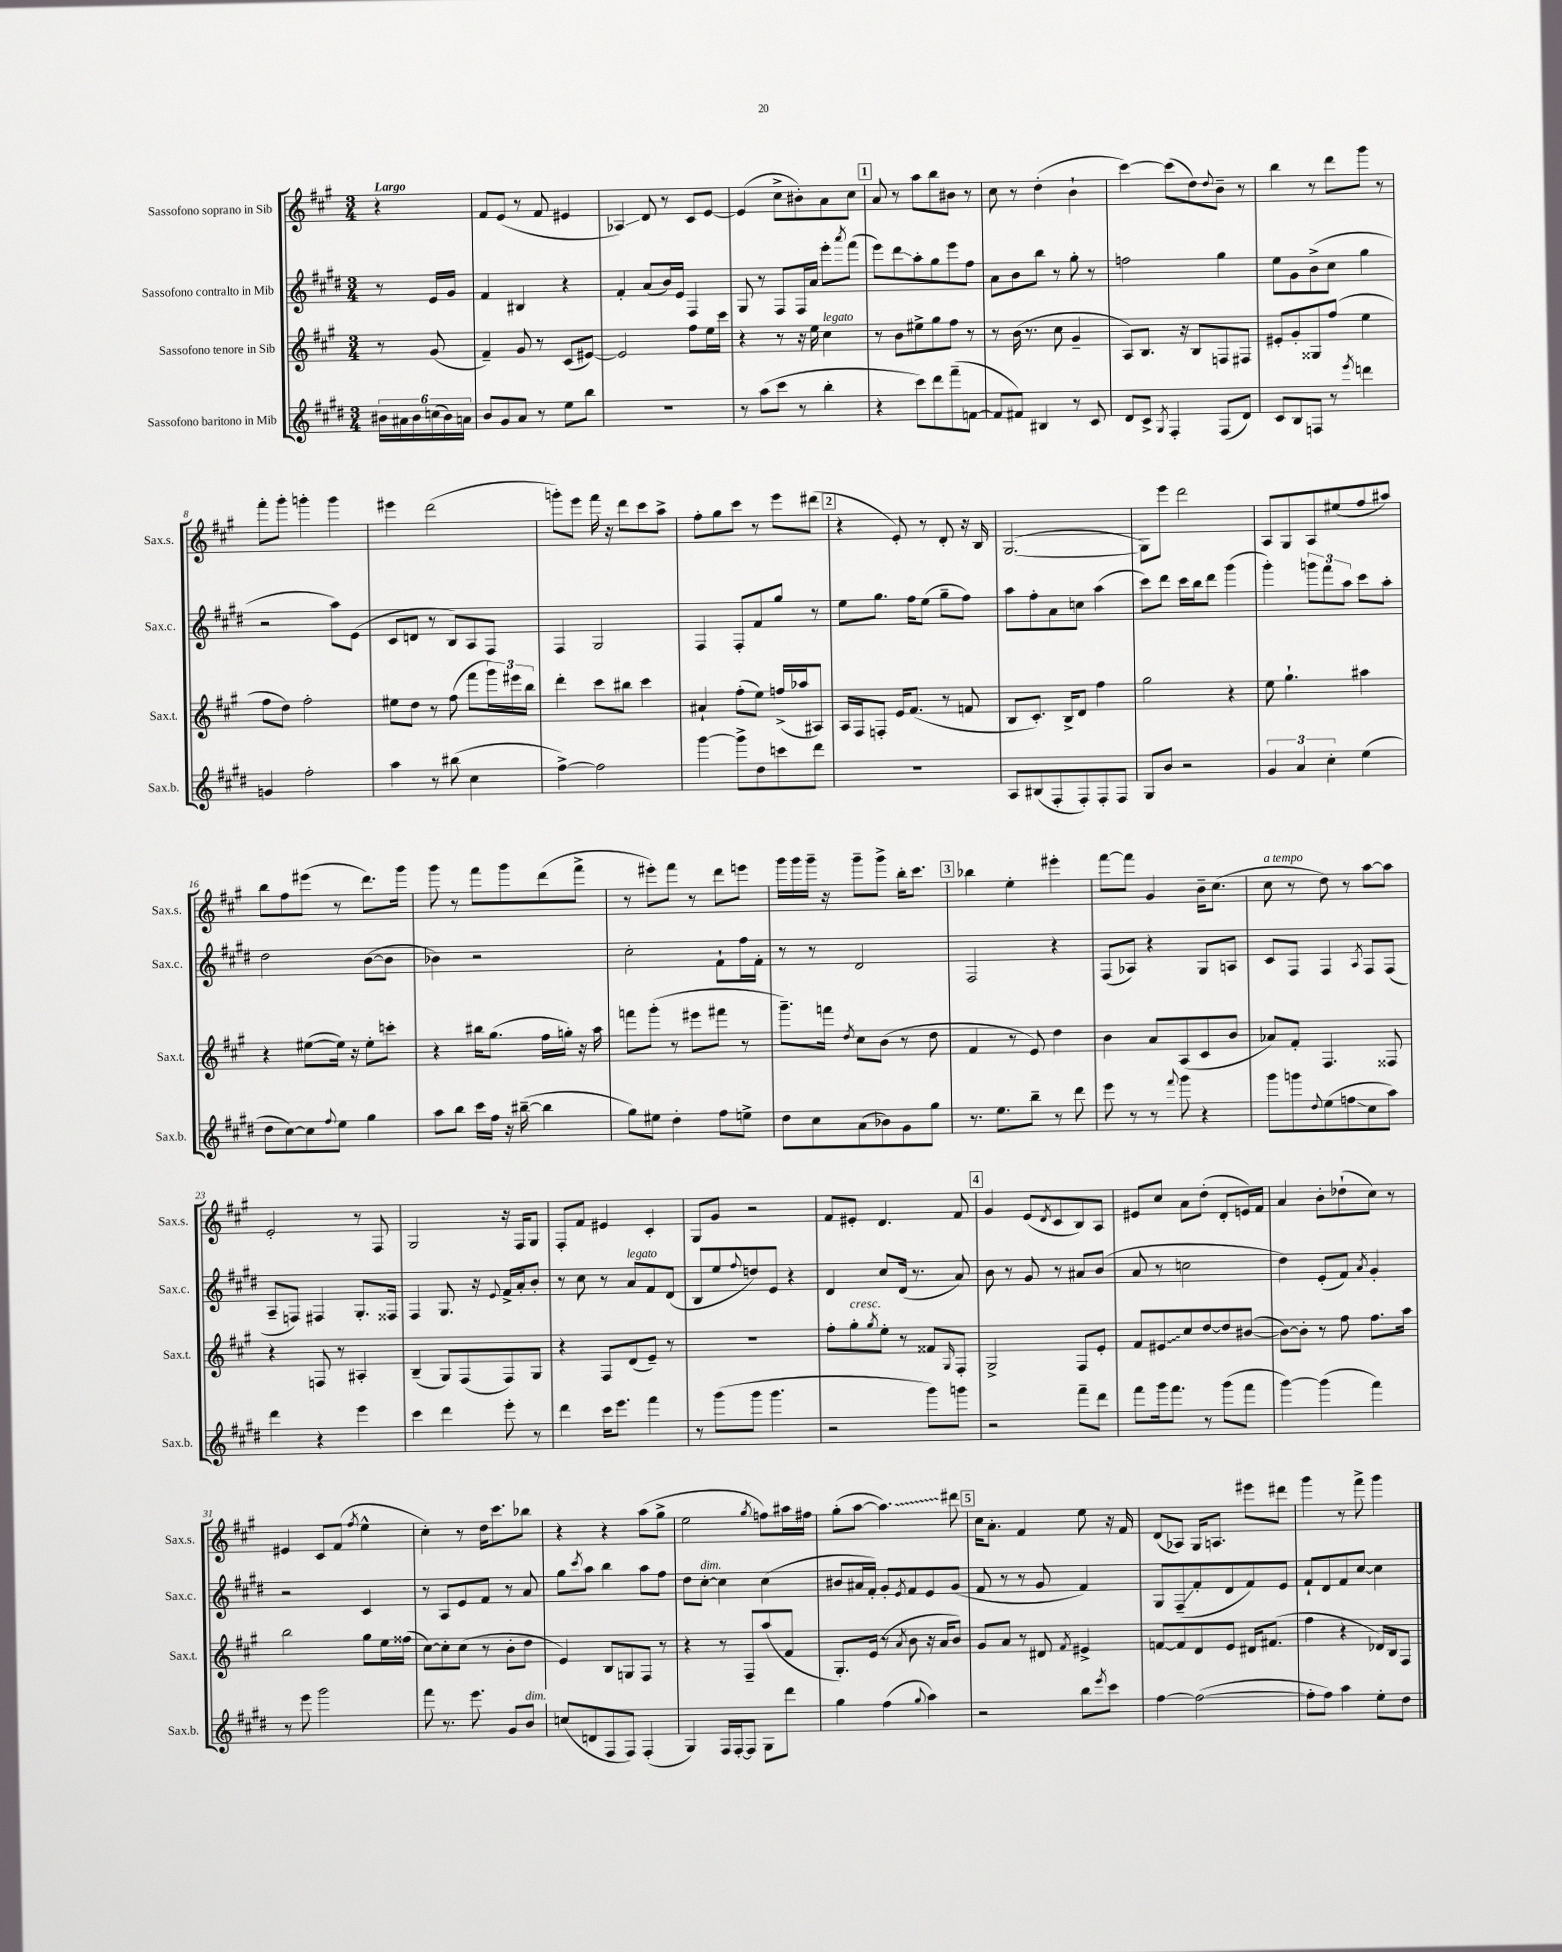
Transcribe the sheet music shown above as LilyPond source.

<<
\new StaffGroup <<
\new Staff = "s0" \with { instrumentName = "Sassofono soprano in Sib" shortInstrumentName = "Sax.s." } {
    \clef treble \key a \major \numericTimeSignature \time 3/4 \partial 4 \tempo "Largo"
    r4 |
    fis'8 e'8( r8 fis'8 eis'4 |
    aes4\glissando) d'8 r8 cis'8 e'8~ |
    e'4( cis''8-> bis'8-.) a'8 cis''8 |
    \mark \markup { \box "1" } a'8 r8 a''8 b''8 bis'8 r8 |
    cis''8 r8 d''4-.( b'4-! |
    cis'''4~) cis'''8( d''8) \appoggiatura { d''8 } b'8-- r8 |
    b''4 r8 d'''8 gis'''8 r8 |
    fis'''8-. gis'''8-. g'''4-. g'''4 |
    eis'''4 d'''2( |
    g'''8-.) e'''8 fis'''16 r16 d'''8 cis'''8 a''8-> |
    fis''8-. gis''8 cis'''8 r8 e'''8 dis'''8( |
    \mark \markup { \box "2" } r4 e'8-.) r8 d'8-. r16 b16 |
    gis2.~( |
    gis8) e'''8 d'''2 |
    a8 gis8 a8 eis''8( fis''8 ais''8) |
    b''8 fis''8 eis'''8( r8 d'''8.) gis'''16 |
    gis'''8 r8 fis'''8 gis'''8 d'''8( fis'''8-> |
    r8 eis'''8-.) fis'''8 r8 d'''8 e'''8 |
    gis'''16 gis'''16 gis'''16-- r16 gis'''8-- gis'''8-> b''16-. cis'''8. |
    \mark \markup { \box "3" } bes''4 e''4-. eis'''4-. |
    fis'''8~ fis'''8 gis'4 b'16-- cis''8.( |
    cis''8^\markup { \italic "a tempo" } r8 d''8) r8 a''8~ a''8 |
    e'2-. r8 fis8 |
    gis2 r16 fis16 gis8 |
    fis8-. fis'8 eis'4 cis'4-. |
    gis8 gis'8 r2 |
    fis'8 eis'8-. d'4. fis'8 |
    \mark \markup { \box "4" } gis'4 e'8( \acciaccatura { d'8 } cis'8 b8) a8 |
    eis'8 cis''8 a'8 d''8-.( d'8-. e'16) fis'16 |
    a'4 b'8-. des''8-!( cis''8) r8 |
    eis'4 cis'8 fis'8( \acciaccatura { fis''8 } e''4-^ |
    cis''4-.) r8 d''16 cis'''8. bes''8 |
    r4 r4 a''8( gis''8-> |
    e''2 \acciaccatura { gis''8 } f''8) ais''16 fis''16 |
    gis''8-.( a''8~ \once \override Glissando.style = #'zigzag a''4.\glissando) dis'''8 |
    \mark \markup { \box "5" } cis''16 a'8.-. fis'4 e''8 r16 fis'16 |
    d'8( aes8) gis16 a8. eis'''8 dis'''8 |
    gis'''4 r8 fis'''8-> gis'''4 \bar "|." |
}
\new Staff = "s1" \with { instrumentName = "Sassofono contralto in Mib" shortInstrumentName = "Sax.c." } {
    \clef treble \key e \major \numericTimeSignature \time 3/4 \partial 4
    r8 e'16 gis'16 |
    fis'4 bis4 r4 |
    fis'4-. a'8( b'16) e'16 fis4 |
    gis8 r8 fis8 fis16 a'16 e'''8-. \acciaccatura { a'''8 } fis'''8( |
    \mark \markup { \box "1" } e'''8) dis'''8\glissando a''8-. gis''8 e'''8 fis''8 |
    a'8 b'8 b''8 r8 gis''8-. r8 |
    f''2 gis''4 |
    e''8 gis'8 b'8->( cis''8 gis''4 |
    r2 a''8) e'8( |
    cis'8 d'8 r8 b8) a8 fis8 |
    fis4 gis2 |
    fis4 fis8-. fis'8 gis''8 r8 |
    \mark \markup { \box "2" } e''8 gis''8. fis''16 e''8( gis''8-- fis''8) |
    a''8 fis''8-. a'8 c''8 a''4( |
    cis'''8) dis'''8 cis'''16 b''16 dis'''8 gis'''4( |
    gis'''4-.) \tuplet 3/2 { g'''8 fis'''8 a''8 } cis'''8 a''8-. |
    dis''2 b'8~( b'8 |
    bes'4) r2 |
    cis''2-. fis'8-! fis''16 fis'16-. |
    r8 r8 dis'2 |
    \mark \markup { \box "3" } fis2 r4 |
    fis8( aes8) r4 gis8 a8 |
    cis'8 fis8 fis4 \acciaccatura { a8 } fis8 fis8( |
    a8-- f8) fis4 gis8.-. fisis16 |
    fis4 gis8. r16 \appoggiatura { e'8 } fis'16-> a'16-. b'8-. |
    r8 cis''8 r8 a'8^\markup { \italic "legato" } fis'8 dis'8( |
    b8 e''8 \appoggiatura { fis''8 } d''8) e'8 r4 |
    dis'4 cis''8 dis'16( r8. a'8) |
    \mark \markup { \box "4" } b'8 r8 gis'8 r8 ais'8 b'8( |
    a'8 r8 c''2 |
    dis''4) e'8-.( fis'8) \acciaccatura { a'8 } gis'4-. |
    r2 cis'4 |
    r8 a8 e'8 fis'8 r8 a'8 |
    gis''8 \acciaccatura { cis'''8 } a''8 b''4 a''8 fis''8 |
    dis''8 cis''8~-.^\markup { \italic "dim." } cis''4 cis''4( |
    bis'8 ais'16 fis'16-.) gis'8-. \acciaccatura { e'8 } fis'8 e'8 gis'8( |
    \mark \markup { \box "5" } fis'8 r8 r8 gis'8 fis'4) |
    gis8 fis8--\glissando( fis'8-. dis'8 fis'8) e'8 |
    fis'8-! dis'8 fis'8 cis''8~ cis''4 \bar "|." |
}
\new Staff = "s2" \with { instrumentName = "Sassofono tenore in Sib" shortInstrumentName = "Sax.t." } {
    \clef treble \key a \major \numericTimeSignature \time 3/4 \partial 4
    r8 gis'8( |
    fis'4--) gis'8 r8 cis'8( eis'8~) |
    eis'2 fis''8 e''16 cis'''16 |
    r4 r8 r16 e''16 cis''4^\markup { \italic "legato" } |
    \mark \markup { \box "1" } r8 b'8 eis''8-> gis''8 fis''8 r8 |
    r8 b'16( r8. cis''8 gis'4-- |
    a8) b8. r16 b8 f8 fis8 |
    eis'8-. gis'8-. gisis8 fis''8( e''4 |
    fis''8 d''8) fis''2-. |
    eis''8 d''8 r8 fis''8( fis'''8 \tuplet 3/2 { gis'''16) eis'''16 b''16 } |
    d'''4-. cis'''8 bis''8 cis'''4 |
    ais'4-! fis''8-.( e''8) f''16->( aes''16 ais8) |
    \mark \markup { \box "2" } a16 fis16 f8-. e'16 fis'8.( r8 f'8 |
    b8 cis'8.-.) b16-> d'8 fis''4 |
    gis''2 r4 |
    e''8 gis''4.-! ais''4 |
    r4 eis''8~( eis''16) r16 eis''8-. c'''8-. |
    r4 bis''16 gis''8.( fis''16 g''16-.) r16 a''16 |
    f'''8 gis'''8-.( r8 eis'''8 fis'''8 r8 |
    gis'''8.--) f'''16 \acciaccatura { d''8 } cis''8 b'8( r8 d''8 |
    \mark \markup { \box "3" } fis'4 r8 e'8) d''4 |
    b'4 a'8 a8( cis'8 b'8 |
    aes'8) fis'8-. fis4. fisis8 |
    r4 f8 r8 ais4-. |
    b4--( gis8) fis8( fis8) gis8 |
    r4 fis8 d'8( e'8--) r8 |
    R2. |
    fis''8-. gis''8-.^\markup { \italic "cresc." } \acciaccatura { gis''8 } e''8-. r8 fisis'8 \grace { gis16 } fis8-. |
    \mark \markup { \box "4" } gis2-> fis8 e'8-. |
    fis'8 \once \override Glissando.style = #'zigzag eis'8\glissando cis''8 d''8~ d''8 bis'8~( |
    bis'8~) bis'8-. r8 fis''8 fis''8. a''16 |
    b''2 gis''8 e''16 fisis''16( |
    cis''8~) cis''8-. cis''8( r8 b'8-. d''8 |
    e'4) b8 g8 fis8 r8 |
    r4 r8 fis8-- a''8( fis'8 |
    gis8.-.) e'16( r8 \acciaccatura { a'8 } b'8 r16 a'16 b'8) |
    \mark \markup { \box "5" } gis'8 a'8 r8 dis'8 \acciaccatura { fis'8 } eis'4-> |
    f'8~ f'8 d'8 e'8 dis'16 fis'8.( |
    fis''4 r4 des'16) b16 fis8 \bar "|." |
}
\new Staff = "s3" \with { instrumentName = "Sassofono baritono in Mib" shortInstrumentName = "Sax.b." } {
    \clef treble \key e \major \numericTimeSignature \time 3/4 \partial 4
    \tuplet 6/4 { bis'16 ais'16 bis'16 c''16( bis'16) a'16 } |
    b'8 gis'8 a'8 r8 e''8 b''8 |
    R2. |
    r8 a''8( cis'''8 r8 b''4-. |
    \mark \markup { \box "1" } r4 cis'''8) dis'''8 fis'''8--( f'8~ |
    f'8 fis'8) bis4 r8 cis'8 |
    dis'8 cis'8-> \acciaccatura { gis8 } fis4-. fis8( dis'8) |
    cis'8 b8 f8 r8 \acciaccatura { e'''8 } d'''4 |
    g'4 fis''2-. |
    a''4 r8 bis''8( cis''4 |
    fis''4~->) fis''2 |
    gis'''4~ gis'''8-> dis''8 c'''8 dis'''8 |
    \mark \markup { \box "2" } R2. |
    a8 bis8( fis8-. fis8-.) fis8-. fis8 |
    gis8 b'8 r2 |
    \tuplet 3/2 { gis'4 a'4 cis''4-. } e''4( |
    dis''8 cis''8~) cis''8 \appoggiatura { fis''8 } e''8 gis''4 |
    a''8 b''8 cis'''16 fis''16 r16 bis''16~--( bis''4 |
    gis''8) eis''8 dis''4-. fis''8 e''8-> |
    dis''8 cis''8 a'8( bes'8) gis'8 gis''8 |
    \mark \markup { \box "3" } r8. e''8. b''8-- r8 dis'''8 |
    e'''8 r8 r8 \appoggiatura { fis'''8 } gis'''8 r4 |
    gis'''8 g'''8 \appoggiatura { dis''8 } e''8( f''8\glissando cis''8 a''8) |
    dis'''4 r4 e'''4 |
    cis'''4 dis'''4 e'''8-. r8 |
    dis'''4 cis'''16 e'''8. fis'''4 |
    r8 gis'''8( gis'''8 gis'''4. |
    r2 gis'''8) g'''8 |
    \mark \markup { \box "4" } r2 fis'''8-- dis'''8 |
    fis'''8 gis'''16 fis'''8. r8 gis'''8( fis'''8 |
    gis'''4~) gis'''4( fis'''4) |
    r8 e'''8 gis'''2 |
    fis'''8 r8. e'''8. gis'8 b'8^\markup { \italic "dim." } |
    c''8( d'8 fis8 fis8) fis4-.( |
    gis4) fis16 fis16~-. fis8 gis8 dis'''8 |
    gis''4 fis''4( \appoggiatura { gis''8 } a''4) |
    \mark \markup { \box "5" } r2 b''8 \acciaccatura { e'''8 } cis'''8 |
    fis''4~ fis''2~( |
    fis''8-. fis''8) a''4 e''8-. dis''8 \bar "|." |
}
>>
>>
